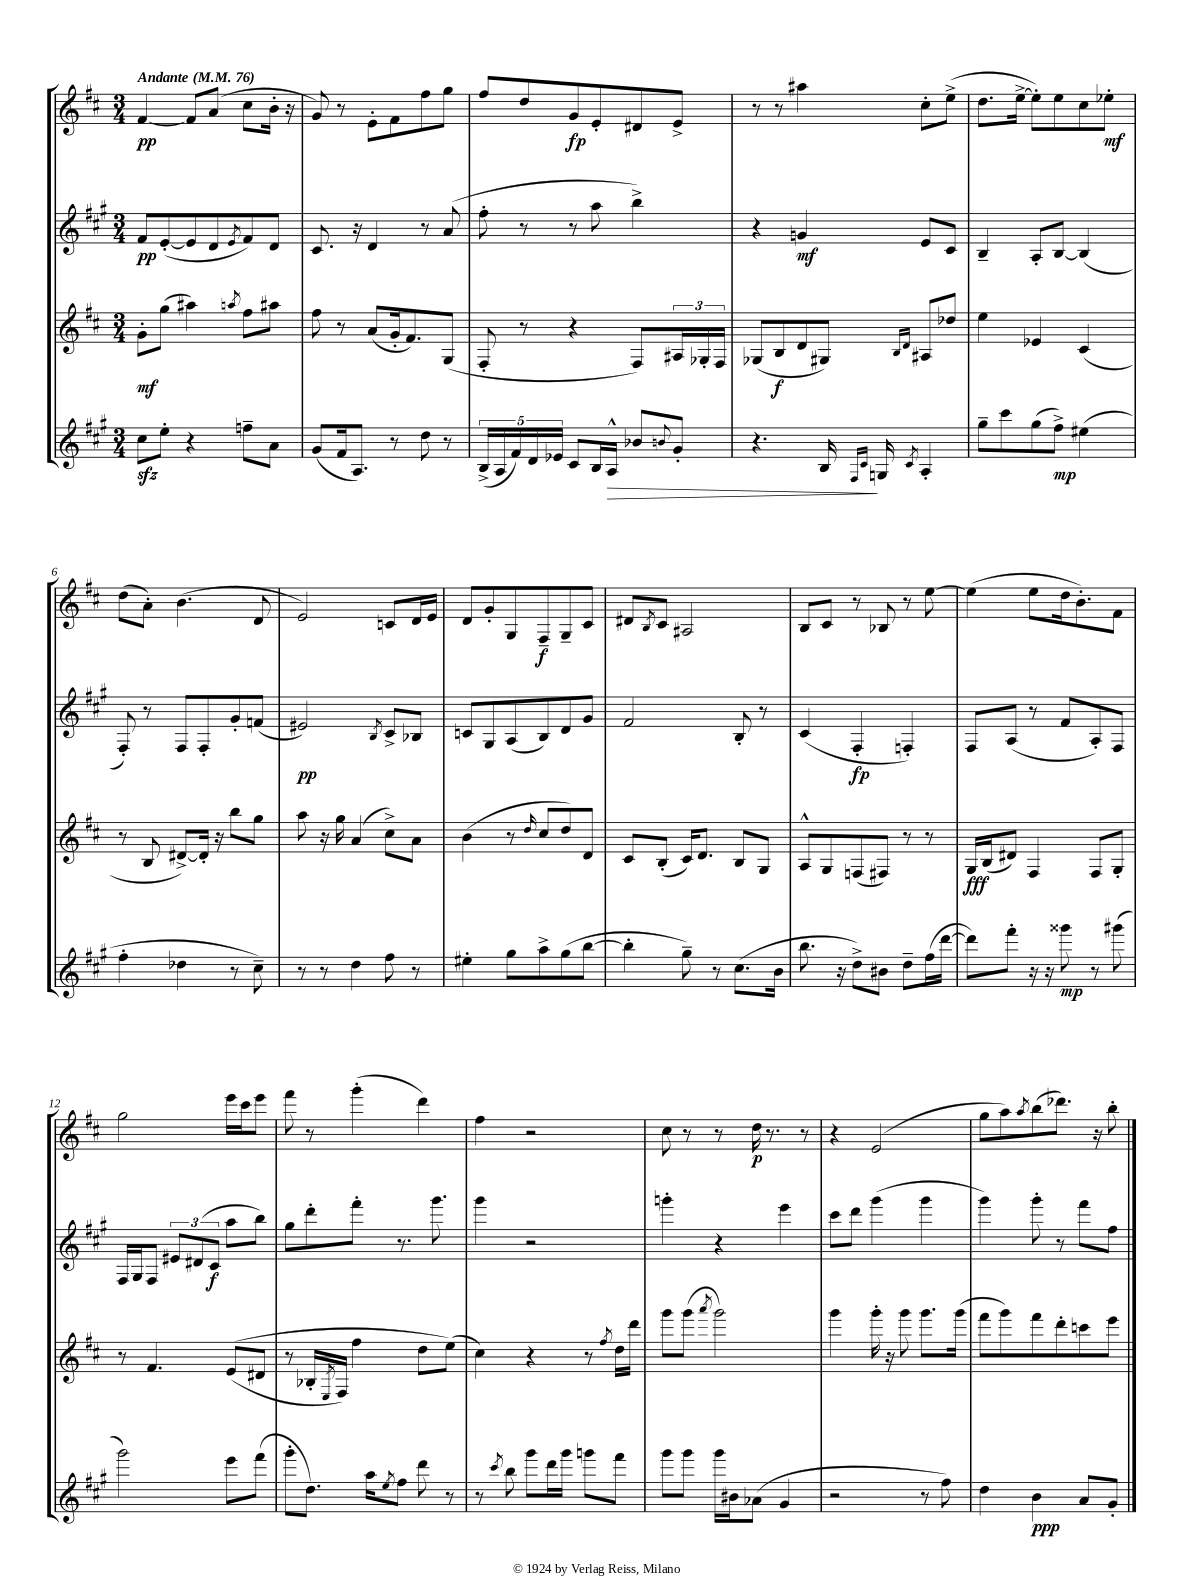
<<
\new StaffGroup <<
\new Staff = "s0" {
    \clef treble \key d \major \numericTimeSignature \time 3/4 \tempo "Andante" 4 = 76
    fis'4~\pp fis'8 a'8( cis''8 b'16-. r16 |
    g'8) r8 e'8-. fis'8 fis''8 g''8 |
    fis''8 d''8 g'8\fp e'8-. dis'8 e'8-> |
    r8 r8 ais''4 cis''8-. e''8->( |
    d''8. e''16~-> e''8-.) e''8 cis''8 ees''8-.\mf |
    d''8( a'8-.) b'4.( d'8 |
    e'2) c'8 d'16 e'16 |
    d'8 g'8-. g8 fis8--\f g8-- cis'8 |
    dis'8 \acciaccatura { b8 } cis'8 ais2 |
    b8 cis'8 r8 bes8 r8 e''8~ |
    e''4( e''8 d''16 b'8.-.) fis'8 |
    g''2 e'''16 cis'''16 e'''8 |
    fis'''8 r8 g'''4-.( d'''4) |
    fis''4 r2 |
    cis''8 r8 r8 d''16\p r8. r8 |
    r4 e'2( |
    g''8 a''8) \acciaccatura { a''8 } b''8( des'''8.) r16 b''8-. \bar "|." |
}
\new Staff = "s1" {
    \clef treble \key a \major \numericTimeSignature \time 3/4
    fis'8\pp e'8~-.( e'8 d'8 \acciaccatura { e'8 } fis'8) d'8 |
    cis'8. r16 d'4 r8 a'8( |
    fis''8-. r8 r8 a''8 b''4->) |
    r4 g'4\mf e'8 cis'8 |
    b4-- a8-. b8~ b4( |
    fis8-.) r8 fis8 fis8-. gis'8-. f'8( |
    eis'2\pp) \acciaccatura { b8 } cis'8-> bes8 |
    c'8 gis8 a8( b8) d'8 gis'8 |
    fis'2 b8-. r8 |
    cis'4( fis4-.\fp f4-.) |
    fis8 a8( r8 fis'8 a8-.) fis8 |
    fis16 gis16 fis8 \tuplet 3/2 { eis'8 dis'8( cis'8\f } a''8 b''8) |
    gis''8 d'''8-. fis'''8-. r8. gis'''8. |
    gis'''4 r2 |
    g'''4-. r4 e'''4 |
    cis'''8 d'''8 gis'''4( gis'''4 |
    gis'''4) gis'''8-. r8 fis'''8 fis''8 \bar "|." |
}
\new Staff = "s2" {
    \clef treble \key d \major \numericTimeSignature \time 3/4
    g'8-.\mf g''8( ais''4) \acciaccatura { a''8 } fis''8 ais''8 |
    fis''8 r8 a'8( g'16-. fis'8.) g8( |
    fis8-. r8 r4 fis8) \tuplet 3/2 { ais16 ges16-. fis16 } |
    ges8( b8\f d'8 gis8) \grace { b16 d'16 } ais8 des''8 |
    e''4 ees'4 cis'4( |
    r8 b8 dis'8~->) dis'16-. r16 b''8 g''8 |
    a''8 r16 g''16 a'4( cis''8->) a'8 |
    b'4( r8 \grace { d''16 } cis''8 d''8) d'8 |
    cis'8 b8-.( cis'16) d'8. b8 g8 |
    a8-^ g8 f8( fis8) r8 r8 |
    g16\fff b16( dis'8) fis4 fis8 g8-. |
    r8 fis'4. e'8(\( dis'8 |
    r8 bes16-. \acciaccatura { e8 } fis16) fis''4 d''8 e''8(\) |
    cis''4) r4 r8 \acciaccatura { fis''8 } d''16 d'''16 |
    g'''8 g'''8( \acciaccatura { a'''8 } g'''2) |
    g'''4 g'''16-. r16 g'''8 g'''8. g'''16( |
    fis'''8 g'''8) fis'''8 d'''8-. c'''8 e'''8 \bar "|." |
}
\new Staff = "s3" {
    \clef treble \key a \major \numericTimeSignature \time 3/4
    cis''8\sfz e''8-. r4 f''8-- a'8 |
    gis'8( fis'16 a8.) r8 d''8 r8 |
    \tuplet 5/4 { b16->( a16 fis'16) d'16 ees'16 } cis'8 b16 a16-^\> bes'8 \appoggiatura { b'8 } gis'8-. |
    r4. b16\! \grace { fis16 cis'16 } g16 \acciaccatura { cis'8 } a4-. |
    gis''8-- cis'''8 gis''8( fis''8->\mp) eis''4( |
    fis''4-. des''4 r8 cis''8--) |
    r8 r8 d''4 fis''8 r8 |
    eis''4-. gis''8 a''8-> gis''8( b''8~ |
    b''4-. gis''8--) r8 cis''8.( b'16 |
    b''8. r16 d''8->) bis'8 d''8-- fis''16( d'''16~ |
    d'''8) fis'''8-. r16 r16 gisis'''8\mp r8 gis'''8( |
    gis'''2) e'''8 fis'''8( |
    gis'''8-. d''8.) a''16 \acciaccatura { e''8 } fis''8 d'''8 r8 |
    r8 \acciaccatura { cis'''8 } b''8 gis'''8 d'''16 gis'''16 g'''8 fis'''8 |
    gis'''8 gis'''8 gis'''16 bis'16 aes'8( gis'4 |
    r2 r8 fis''8) |
    d''4 b'4\ppp a'8 gis'8-. \bar "|." |
}
>>
>>
